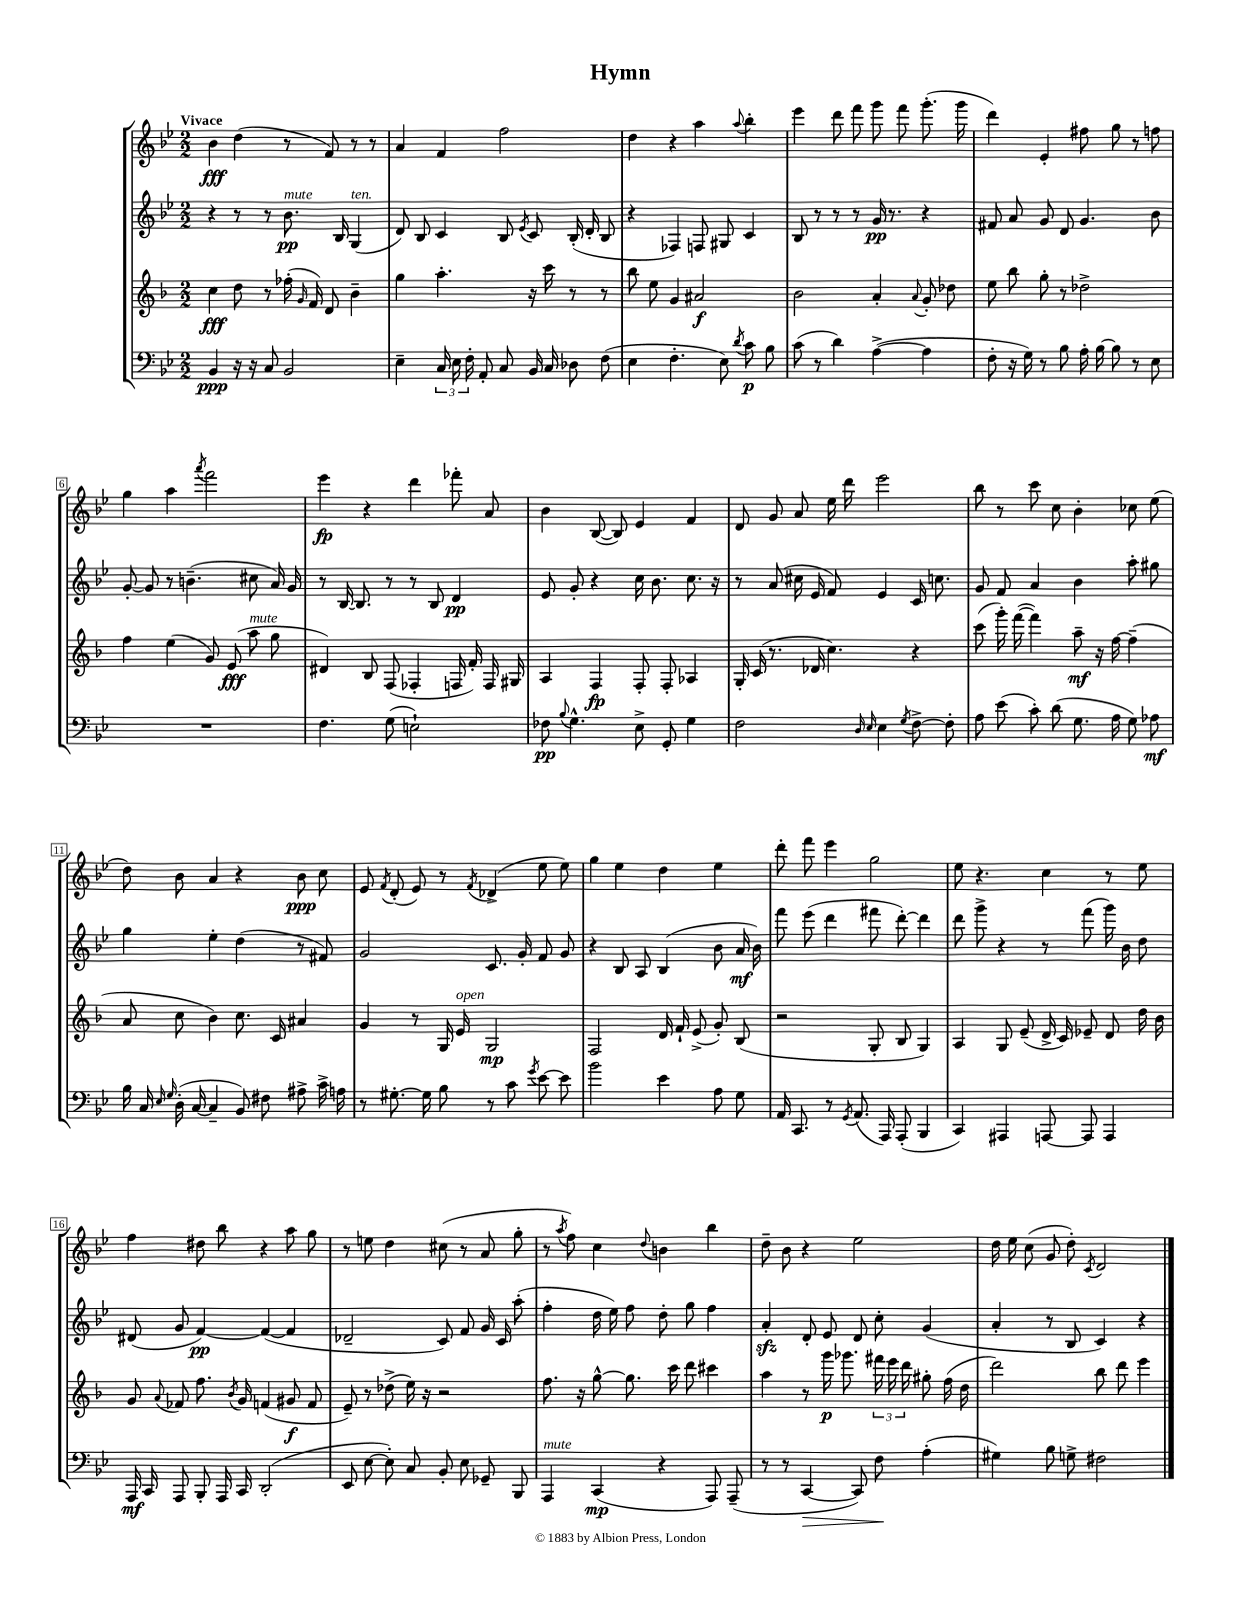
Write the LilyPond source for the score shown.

\header { title = "Hymn" }
<<
\new StaffGroup <<
\new Staff = "s0" {
    \clef treble \key bes \major \numericTimeSignature \time 2/2 \tempo "Vivace"
    \autoBeamOff bes'4\fff d''4( r8 f'8) r8 r8 |
    a'4 f'4 f''2 |
    d''4 r4 a''4 \appoggiatura { a''8 } bes''4-. |
    ees'''4 d'''8 f'''8 g'''8 f'''8 g'''8.-.( g'''16 |
    d'''4) ees'4-. fis''8 g''8 r8 f''8 |
    g''4 a''4 \acciaccatura { a'''8 } f'''2 |
    ees'''4\fp r4 d'''4 fes'''8-. a'8 |
    bes'4 bes8~( bes8) ees'4 f'4 |
    d'8 g'8 a'8 ees''16 d'''16 ees'''2 |
    bes''8 r8 c'''8 c''8 bes'4-. ces''8 ees''8( |
    d''8) bes'8 a'4 r4 bes'8\ppp c''8 |
    ees'8 \acciaccatura { f'8 } d'8-.( ees'8) r8 \acciaccatura { f'8 } des'4->( ees''8 ees''8) |
    g''4 ees''4 d''4 ees''4 |
    d'''8-. f'''8 ees'''4 g''2 |
    ees''8 r4. c''4 r8 ees''8 |
    f''4 dis''8 bes''8 r4 a''8 g''8 |
    r8 e''8 d''4 cis''8( r8 a'8 g''8-. |
    r8 \acciaccatura { a''8 } f''8) c''4 \appoggiatura { d''8 } b'4 bes''4 |
    d''8-- bes'8 r4 ees''2 |
    d''16 ees''16 c''8( g'8 d''8-.) \acciaccatura { c'8 } d'2 \bar "|." |
}
\new Staff = "s1" {
    \clef treble \key bes \major \numericTimeSignature \time 2/2
    \autoBeamOff r4 r8 r8 bes'8.\pp^\markup { \italic "mute" } bes16 g4^\markup { \italic "ten." }( |
    d'8) bes8 c'4 bes8 \acciaccatura { ees'8 } c'8 bes16-.( d'16-. bes8 |
    r4 fes4) f8 gis8 c'4 |
    bes8 r8 r8 r8 g'16\pp r8. r4 |
    fis'8 a'8 g'8 d'8 g'4. bes'8 |
    g'8~-. g'8 r8 b'4.--( cis''8 a'16) g'16 |
    r8 bes16~ bes8. r8 r8 bes8 d'4\pp |
    ees'8 g'8-. r4 c''16 bes'8. c''8. r16 |
    r8 a'8( cis''16 ees'16 f'8) ees'4 c'16 c''8. |
    g'8 f'8 a'4 bes'4 a''8-. gis''8 |
    g''4 ees''4-. d''4( r8 fis'8) |
    g'2 c'8. g'16-. f'8 g'8 |
    r4 bes8 a8 bes4( bes'8 a'16\mf bes'16) |
    f'''8 ees'''8( d'''4 fis'''8 d'''8~-.) d'''4 |
    d'''8 g'''8-> r4 r8 f'''8( g'''16) bes'16 d''8 |
    dis'8( g'8 f'4~\pp) f'4~( f'4 |
    des'2-- c'8) f'8 g'16 c'16 a''8-.( |
    f''4-. d''16 ees''16) f''8 d''8-. g''8 f''4 |
    a'4-.\sfz d'8-. ees'8 d'8 c''8-. g'4( |
    a'4-. r8 bes8 c'4) r4 \bar "|." |
}
\new Staff = "s2" {
    \clef treble \key f \major \numericTimeSignature \time 2/2
    \autoBeamOff c''4\fff d''8 r8 fes''16-.( \grace { g'16 } f'16) d'8 bes'4-- |
    g''4 a''4.-. r16 c'''16 r8 r8 |
    bes''8 e''8 g'4 ais'2\f |
    bes'2 a'4-. \appoggiatura { a'8 } g'8-. des''8 |
    e''8 bes''8 g''8-. r8 des''2-> |
    f''4 e''4( g'8) e'8\fff( a''8^\markup { \italic "mute" } g''8 |
    dis'4) bes8 f8( fes4-. f16 f'16-.) f16 gis16 |
    a4 f4\fp f8-. f8-. aes4 |
    g16-. c'16( r8. des'16 c''4.) r4 |
    c'''8( g'''16-.) f'''16~( f'''4) a''8--\mf r16 f''16~ f''4--( |
    a'8 c''8 bes'4) c''8. c'16 ais'4 |
    g'4 r8 g16 e'16^\markup { \italic "open" } g2\mp |
    f2 d'16 f'16-! e'8->( g'8-.) bes8( |
    r2 g8-. bes8 g4) |
    a4 g8 e'8--( d'16-> c'16) ees'8-- d'8 d''16 bes'16 |
    g'8 \appoggiatura { a'8 } fes'8 f''8. \acciaccatura { bes'8 } g'16 f'4( gis'8\f f'8 |
    e'8--) r8 des''8->( e''16) r16 r2 |
    f''8. r16 g''8~-^ g''8. c'''16 d'''8 cis'''4 |
    a''4 r8 g'''16\p ges'''8. \tuplet 3/2 { fis'''16 e'''16 d'''16 } gis''8-. f''16( d''16 |
    d'''2) bes''8 d'''8 e'''4 \bar "|." |
}
\new Staff = "s3" {
    \clef bass \key bes \major \numericTimeSignature \time 2/2
    \autoBeamOff bes,4\ppp r16 r16 c8 bes,2 |
    ees4-- \tuplet 3/2 { c16 ees16 f16-. } a,8-. c8 bes,16 c16 des8 f8( |
    ees4 f4.-. ees8) \acciaccatura { d'8 } c'8\p bes8 |
    c'8( r8 d'4) a4~->( a4 |
    f8-. r16 g16) r8 bes8 a16-. bes16~ bes8 r8 ees8 |
    R1 |
    f4. g8( e2-!) |
    fes8\pp \appoggiatura { bes8 } g4.-^ ees8-> g,8-. g4 |
    f2 \grace { d16 ees16 } ees4 \acciaccatura { g8 } f8~-> f8-. |
    a8 ees'8( c'8-.) d'8( g8. a16 g8) aes8\mf |
    bes16 c16 \grace { ees16 g16 } d16-.( c16~ c4-- bes,8) fis8 ais8-> c'16-> a16 |
    r8 gis8.~-. gis16 bes8 r8 c'8 \acciaccatura { g'8 } ees'8~ ees'8 |
    bes'2 ees'4 a8 g8 |
    a,16 c,8. r8 \acciaccatura { g,8 } a,8.( a,,16) a,,8-.( bes,,4 |
    c,4) ais,,4 a,,8~ a,,8 a,,4 |
    a,,16\mf c,16 a,,8 bes,,8-. a,,16 c,16 d,2-.( |
    ees,8 ees8~ ees8-.) c8 bes,8-. ees8 ges,8-- bes,,8 |
    a,,4^\markup { \italic "mute" } c,4\mp( r4 a,,8) a,,8--( |
    r8 r8 c,4~\> c,8) f8\! a4-.( |
    gis4) bes8 g8-> fis2 \bar "|." |
}
>>
>>
\layout { \context { \Score \override BarNumber.stencil = #(make-stencil-boxer 0.1 0.3 ly:text-interface::print) } }
